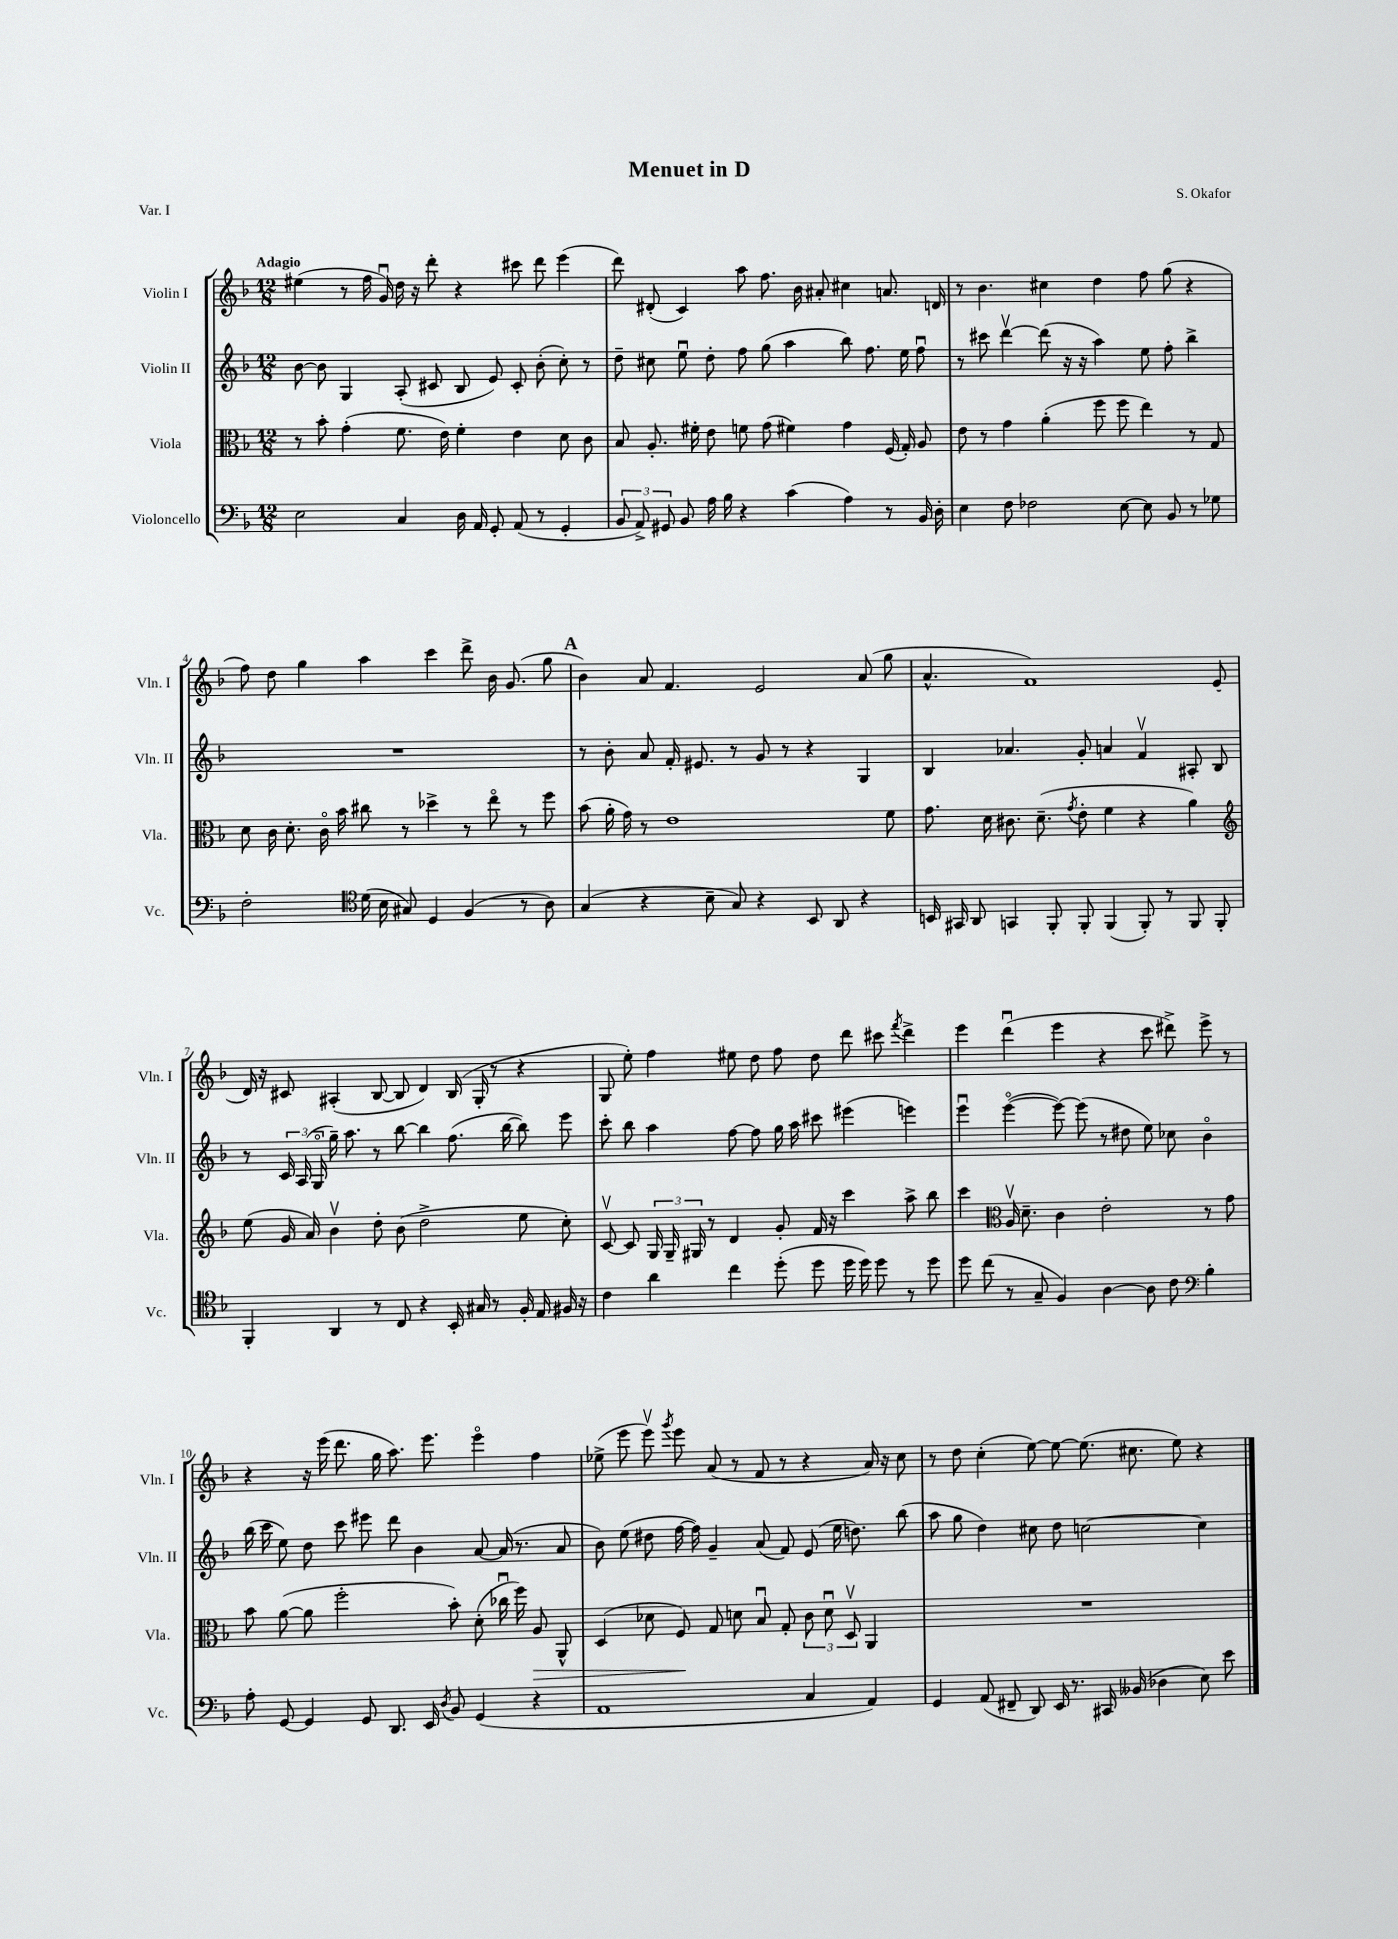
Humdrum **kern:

**kern	**kern	**kern	**kern
*staff4	*staff3	*staff2	*staff1
*clefF4	*clefC3	*clefG2	*clefG2
*k[b-]	*k[b-]	*k[b-]	*k[b-]
*M12/8	*M12/8	*M12/8	*M12/8
2E	8r	[8b-	(4ee#
.	8b-'	8b-]	.
.	(4g'	4G	8r
.	.	.	16ff
.	.	.	16gu)
4C	8.f	(8A'	16dd
.	.	.	16r
.	.	8c#	8ddd'
.	16e)	.	.
16D	4f'	8B-	4r
16AA	.	.	.
8GG'	.	8e)	.
(8AA	4e	8c#'	8ccc#
8r	.	(8b-'	8ddd
4GG'	8d	8cc')	(4eee
.	8c	8r	.
=	=	=	=
12BB-	8B-	8dd~	8ddd)
12AA^)	.	.	.
.	8.A'	8cc#	(8d#'
12GG#	.	.	.
8BB-	.	8eeu	4c)
.	16f#'	.	.
16A	8e	8dd'	.
16B-	.	.	.
4r	8f	8ff	8aa
.	(8g	(8gg	8.ff
(4c	4f#)	4aa	.
.	.	.	16b-
.	.	.	8a#'
4A)	4g	8bb-)	4cc#
.	.	8.ff	.
8r	(16F	.	8.a
.	16G')	16ee	.
16BB-	8A	8ffu	.
16D'	.	.	16d
=	=	=	=
4E	8e	8r	8r
.	8r	8ccc#	4.b-
8F	4g	[4dddv	.
2F-	.	.	.
.	(4a'	(8ddd]	4cc#
.	.	16r	.
.	.	16r	.
.	8ff	4aa)	4dd
[8E	8ff	.	.
8E]	4ee)	8ee	8ff
8BB-	.	8ff'	(8gg
8r	8r	4bb-^	4r
8G-	8G	.	.
=	=	=	=
2F'	8d	1.r	8ff)
.	16c	.	8dd
.	8.d'	.	.
.	.	.	4gg
.	16co	.	.
.	16b-	.	.
*clefC4	*	*	*
(16d	8cc#	.	4aa
16B-	.	.	.
8G#)	8r	.	.
4D	4dd-^	.	4ccc
(4F	8r	.	8ddd^
.	8eeo	.	16b-
.	.	.	(8.g
8r	8r	.	.
8A)	8ff	.	8gg
=	=	=	=
(4G	(8b-	8r	4b-)
.	16a'	8b-'	.
.	16g)	.	.
4r	8r	8a	8a
.	1e	16f'	4.f
.	.	8.e#	.
8B-~	.	.	.
8G)	.	8r	.
4r	.	8g	2e
.	.	8r	.
8BB-	.	4r	.
8AA	.	.	.
4r	.	4G	(8a
.	8f	.	8gg
=	=	=	=
16BB	8.g	4B-	4.a^^
16GG#	.	.	.
8AA	.	.	.
.	16d	.	.
4GG	8.c#	4.a-	.
.	.	.	1f)
.	(8.d~	.	.
8FF'	.	.	.
.	8qg	.	.
8FF'	8e'	8g'	.
(4FF	4f	4a	.
8FF')	4r	4fv	.
8r	.	.	.
8FF	4a)	8A#'	.
8FF'	.	8B-	(8e
=	=	=	=
*	*clefG2	*	*
4FF'	(8ee	8r	16d)
.	.	.	16r
.	16g	24c	8c#
.	.	(24A	.
.	16a)	.	.
.	.	24Go	.
4AA	4b-v	16gg~)	(4A#'
.	.	8.aa	.
8r	8dd'	8r	[8B-
8C	(8b-	[8bb-	8B-]
4r	2dd^	4bb-]	4d)
16BB-'	.	(8.ff	(16B-
16G#	.	.	16G'
8r	.	.	8r
.	.	[16bb-	.
16F'	8ee	8bb-])	4r
16E	.	.	.
16F#	8cc')	8eee	.
16r	.	.	.
=	=	=	=
4c	[8cv	8ccc'	8G
.	8c]	8bb-	8ee')
4a	24G	4aa	4ff
.	24G~	.	.
.	24G#	.	.
.	8r	.	.
4cc	4d	[8ff	8ee#
.	.	8ff]	8dd
(8dd'	8g'	16gg	8ff
.	.	16aa	.
8dd	16f	8ccc#	8dd
.	16r	.	.
16dd	4ccc	(4eee#	8ddd
16dd)	.	.	.
8dd	.	.	8ccc#
.	.	.	8qfff
8r	8aa^	4eee)	4ddd^
8dd	8bb-	.	.
=	=	=	=
8dd	4ccc	4eeeu	4eee
(8cc	.	.	.
*	*clefC3	*	*
8r	16Av	([4eeeo	(4dddu
.	8.d~	.	.
8G~	.	.	.
4F)	4c	8eee_)	4eee
.	.	(8eee]	.
[4A	2e'	8r	4r
.	.	8dd#	.
8A]	.	8ee)	8ccc
8c	.	8cc-	8ddd#^)
*clefF4	*	*	*
4B-'	8r	4b-o	8eee^
.	8g	.	8r
=	=	=	=
8A'	8b-	(16bb-	4r
.	.	16ccc	.
[8GG	([8a	8ee)	.
4GG]	8a]	8dd	16r
.	.	.	(16eee
.	2ff'	8ccc	8.ddd
8GG	.	8eee#	.
.	.	.	16gg
8.DD	.	8ddd	8.aa)
.	.	4b-	.
16EE	.	.	8.eee
8qD	.	.	.
8BB-	8b-')	.	.
(4GG	(8d'	[8a	4eeeo
.	16cc-u	(16a]	.
.	16ff)	8.r	.
4r	8A	.	4ff
.	8AA^^	8a	.
=	=	=	=
1AA	(4D	8b-)	(8ee-^
.	.	(8ee	8eee
.	8d-	8dd#	8eeev)
.	.	.	8qggg
.	8F)	[16ff	8eee
.	.	16ff])	.
.	8G	4g~	(8a
.	8d	.	8r
.	8B-u	(8a	8f
.	8G'	8f)	8r
4C	12c	(8e	4r
.	12du	.	.
.	.	16ee	.
.	12Dv	.	.
.	.	8.dd)	.
4AA)	4AA	.	16a)
.	.	.	16r
.	.	(8bb-	8cc
=	=	=	=
4GG	1.r	8aa	8r
.	.	8gg	8dd
(8AA	.	4dd)	(4cc'
8FF#~	.	.	.
8DD)	.	8cc#	[8ee)
16EE	.	8dd	8ee_
8.r	.	.	.
.	.	[2cc	(8.ee]
16CC#	.	.	.
(16BB--	.	.	8.cc#
4D-	.	.	.
.	.	.	8ee)
8E)	.	4cc]	4r
8e	.	.	.
==	==	==	==
*-	*-	*-	*-
